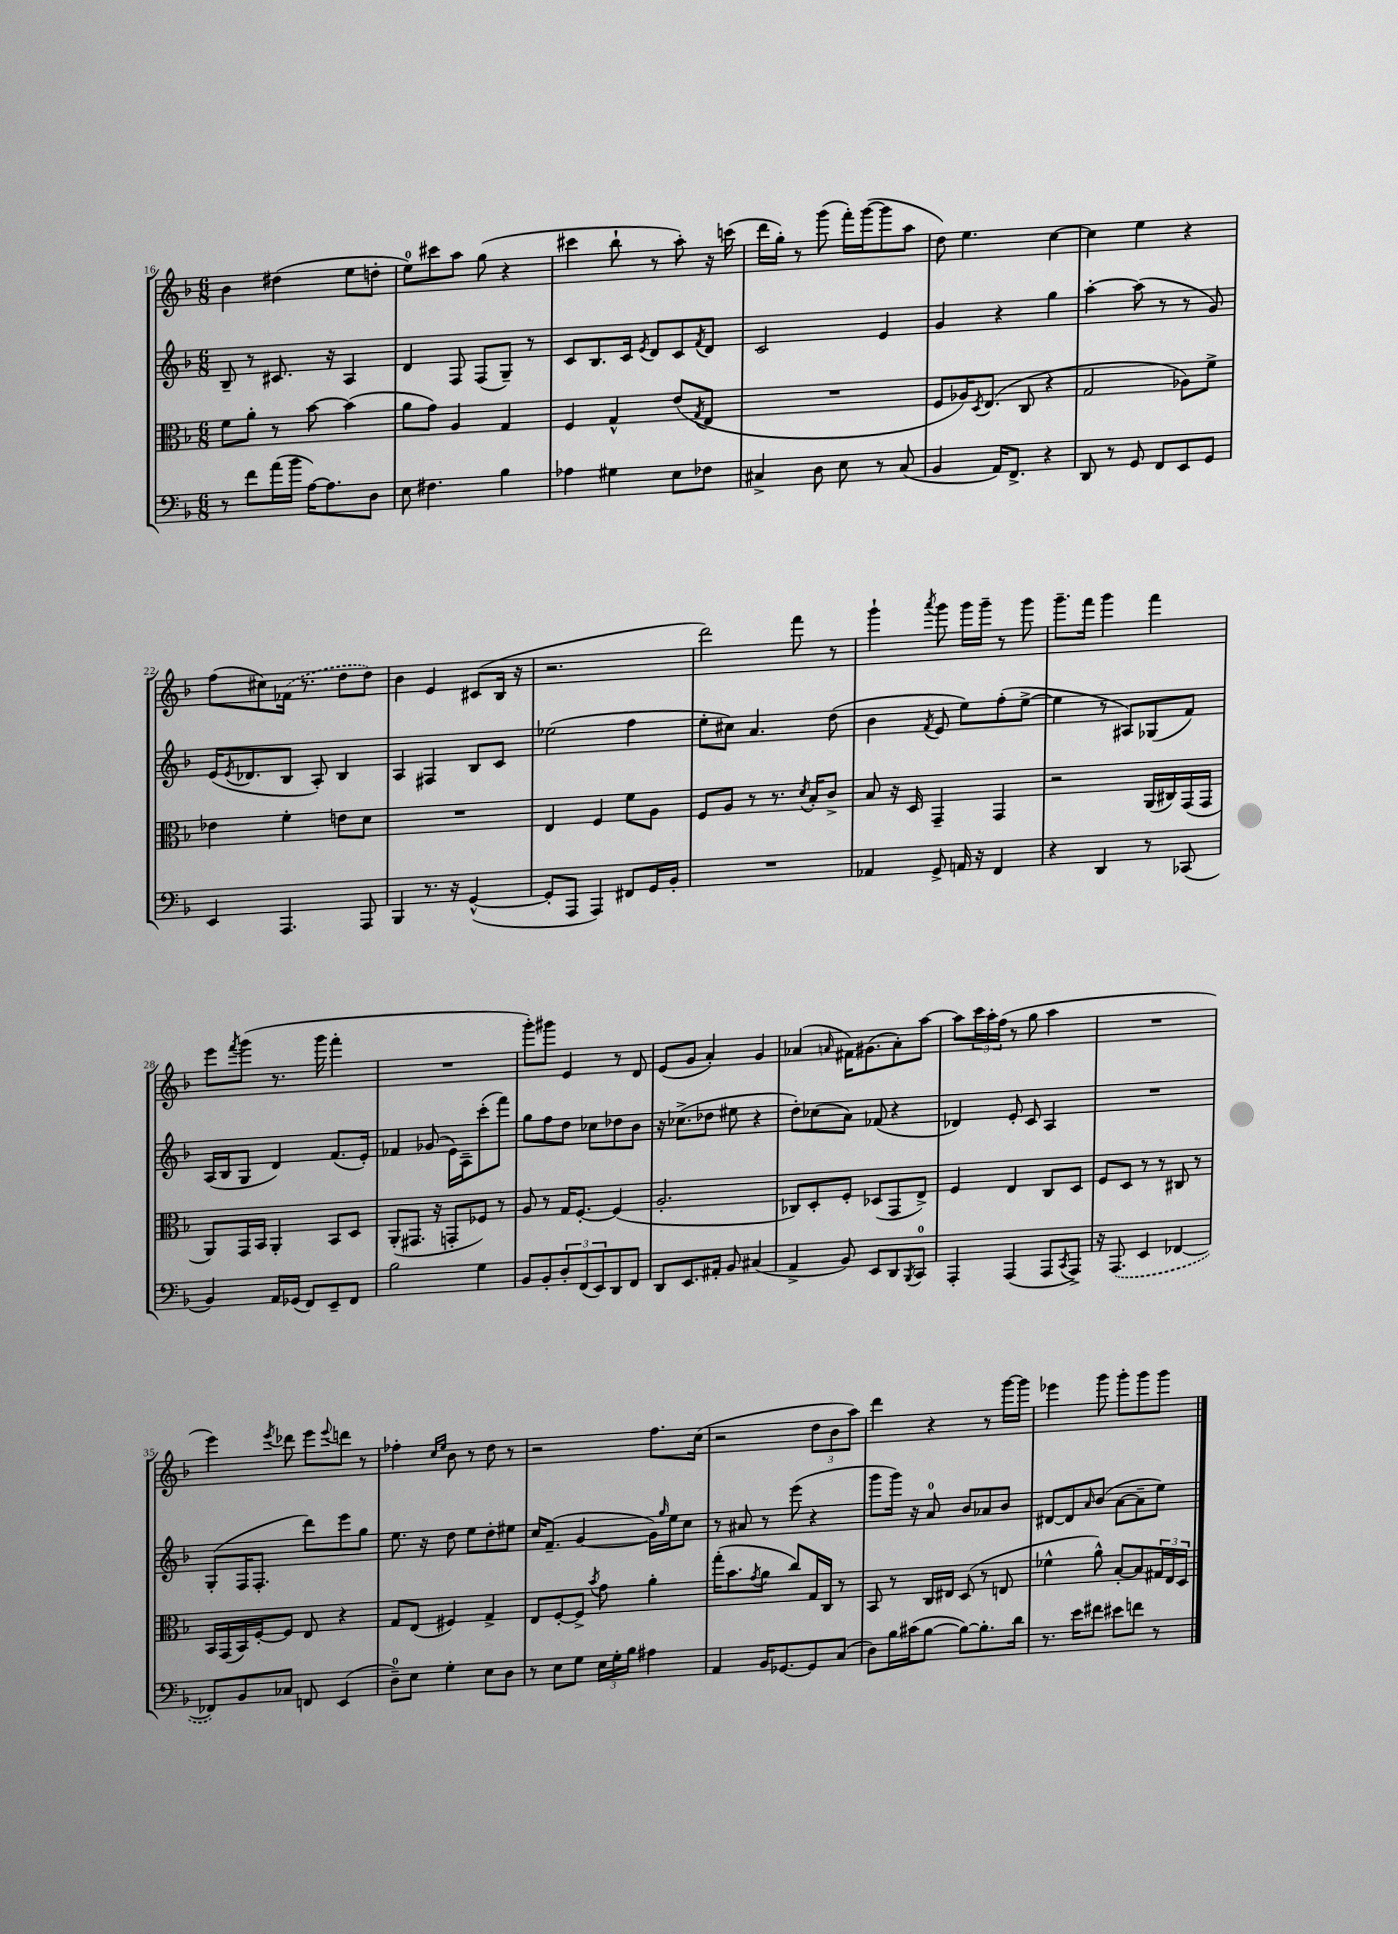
<<
\new StaffGroup <<
\new Staff = "s0" {
    \clef treble \key f \major \numericTimeSignature \time 6/8
    bes'4 dis''4( e''8 d''8-. |
    e''8-0) cis'''8 a''8 g''8( r4 |
    cis'''4 bes''8-! r8 a''8-.) r16 c'''16( |
    d'''16 g''16-.) r8 g'''8( f'''16-.) g'''16~( g'''8 a''8 |
    d''8) e''4. c''4~ |
    c''4 e''4 r4 |
    f''8( cis''8) \once \slurDashed fes'16( r8. d''8 d''8) |
    bes'4 e'4 cis'8( bes16 r16 |
    r2. |
    d'''2) f'''8 r8 |
    g'''4-! \acciaccatura { a'''8 } g'''8 g'''16 g'''16-- r8 g'''8 |
    g'''8.-- f'''16 g'''4 f'''4 |
    e'''8 \acciaccatura { f'''8 } g'''8( r8. g'''16 f'''4-. |
    R2. |
    g'''8-.) gis'''8 e'4 r8 d'8 |
    e'8( g'8 a'4-.) g'4 |
    aes'4( \grace { a'16 } fis'16) gis'8.( a'8-.) a''8~ |
    a''8 \tuplet 3/2 { c'''16 a''16-. f''16( } r8 g''8 a''4 |
    R2. |
    e'''4) \acciaccatura { e'''8 } des'''8 e'''8 \appoggiatura { e'''8 } d'''8 r8 |
    fes''4-. \grace { c''16 e''16 } bes'8 r8 d''8 r8 |
    r2 f''8. c''16( |
    r2 \tuplet 3/2 { d''8 bes'8 a''8) } |
    d'''4 r4 r8 g'''16~ g'''16 |
    ees'''4 g'''8 g'''8-. g'''8 g'''8 \bar "|." |
}
\new Staff = "s1" {
    \clef treble \key f \major \numericTimeSignature \time 6/8
    bes8-- r8 cis'8. r16 a4 |
    d'4 f8 f8( g8--) r8 |
    c'8 bes8. c'16 \acciaccatura { e'8 } d'8 c'8 \acciaccatura { f'8 } d'8 |
    c'2 e'4 |
    g'4 r4 g''4 |
    a''4~-. a''8( r8 r8 g'8) |
    e'16( \acciaccatura { e'8 } des'8. bes8 a8-.) bes4 |
    a4 fis4 bes8 c'8 |
    ees''2( f''4 |
    e''8-. cis''8) a'4. d''8( |
    bes'4 \acciaccatura { f'8 } e'8 e''8) f''8-.( e''8~-> |
    e''4 r8 ais8) ges8( f'8) |
    a16( bes16 g8 d'4) f'8.( e'16-.) |
    fes'4 ges'8( e'16) a16-- c'''8-.( f'''8) |
    g''8 f''8 d''8 ces''8 des''8 bes'8 |
    r16 ces''8.->( des''8 eis''8 r4 |
    d''8-.) ces''8( a'8) fes'8( r4 |
    des'4) e'8-. c'8 a4 |
    R2. |
    g8-.( f16 f8.-. d'''8) e'''8 g''8 |
    e''8. r16 d''8 e''8 d''8-. eis''8 |
    c''16 f'8.--( g'4~ g'16) \grace { g''16 } e''16 c''8 |
    r8 ais'8 r8 e'''8( r4 |
    g'''8 g'''16) r16 a'8-0 bes'8 aes'8 bes'8 |
    dis'8~ dis'8 \grace { a'16 } bes'8( a'8~ a'8-- e''8) \bar "|." |
}
\new Staff = "s2" {
    \clef alto \key f \major \numericTimeSignature \time 6/8
    f'8 a'8-. r8 bes'8~ bes'4( |
    a'8 g'8) a4 g4 |
    f4 g4-^ e'8( \acciaccatura { g8 } e8 |
    R2. |
    f8 aes16) \acciaccatura { d8 } e8.( c8 r4 |
    g2 aes8) f'8-> |
    ees'4 f'4-. e'8 d'8 |
    R2. |
    e4 f4 f'8 a8 |
    f8 a8 r8 r8. \acciaccatura { d'8 } bes16-. c'8-> |
    bes8 r16 d16 g,4-- g,4 |
    r2 a,16( cis16) g,16( g,16 |
    a,8) g,16 bes,16 a,4-. bes,8 d8 |
    a,8-.( gis,8. r16 g,8-. fes8) r8 |
    a8 r8 g16 f8.~-. f4( |
    a2.-. |
    ces8) d8-. f8-. des8( g,8 e8->) |
    f4 e4 c8 d8 |
    f8 d8 r8 r8 cis8 r8 |
    bes,16 g,16( bes,16) f16~-. f8 e8 r4 |
    g8 e8( fis4) g4-> |
    e8 f8~-. f8-> \acciaccatura { bes'8 } g'8 a'4-. |
    g''16-.( bes'8. \acciaccatura { g'8 } a'8 c''8) g16 c16 r8 |
    bes,8 r8 c16 eis16 d8( r8 e8 |
    fes'4-^ a'8-^) bes8~-. bes8 \tuplet 3/2 { gis16 e16 d16 } \bar "|." |
}
\new Staff = "s3" {
    \clef bass \key f \major \numericTimeSignature \time 6/8
    r8 f'8 a'16( bes'16 a16~) a8. d8 |
    e8 fis4. bes4 |
    aes4 gis4 e8 fes8 |
    cis4-> d8 e8 r8 cis8( |
    bes,4 a,16) f,8.-> r4 |
    d,8 r8 g,8 f,8 e,8 g,8 |
    e,4 a,,4. a,,8 |
    bes,,4 r8. r16 g,4~-^( |
    g,8-. a,,8 a,,4) fis,8 g,16 bes,16-. |
    R2. |
    aes,4 g,8-> a,16 r16 f,4 |
    r4 d,4 r8 ces,8( |
    bes,4) a,16 ges,16( f,8) e,8-- f,8 |
    bes2 g4 |
    bes,8 bes,8-. \tuplet 3/2 { d8-. f,8( e,8) } d,8 f,8 |
    d,8 e,8. ais,16-. bes,8 cis4( |
    a,4-> bes,8) e,8 d,8 \acciaccatura { bes,,8 } c,8-0 |
    a,,4-. a,,4( a,,8 \acciaccatura { c,8 } a,,8->) |
    r16 \once \slurDashed a,,8.( e,4 fes,4~ |
    fes,8) bes,8 ces8 f,8 e,4( |
    d8-0--) e8 g4-. e8 d8 |
    r8 e8 g8 \tuplet 3/2 { e16 g16-. bes16 } ais4 |
    a,4 bes,16 ges,8.~ ges,8 c8( |
    d8) bes16 cis'16( bes8~ bes8~) bes8.-. d'16 |
    r8. e'16 fis'8 eis'8 f'8 r8 \bar "|." |
}
>>
>>
\layout { \context { \Score currentBarNumber = #16 } }
